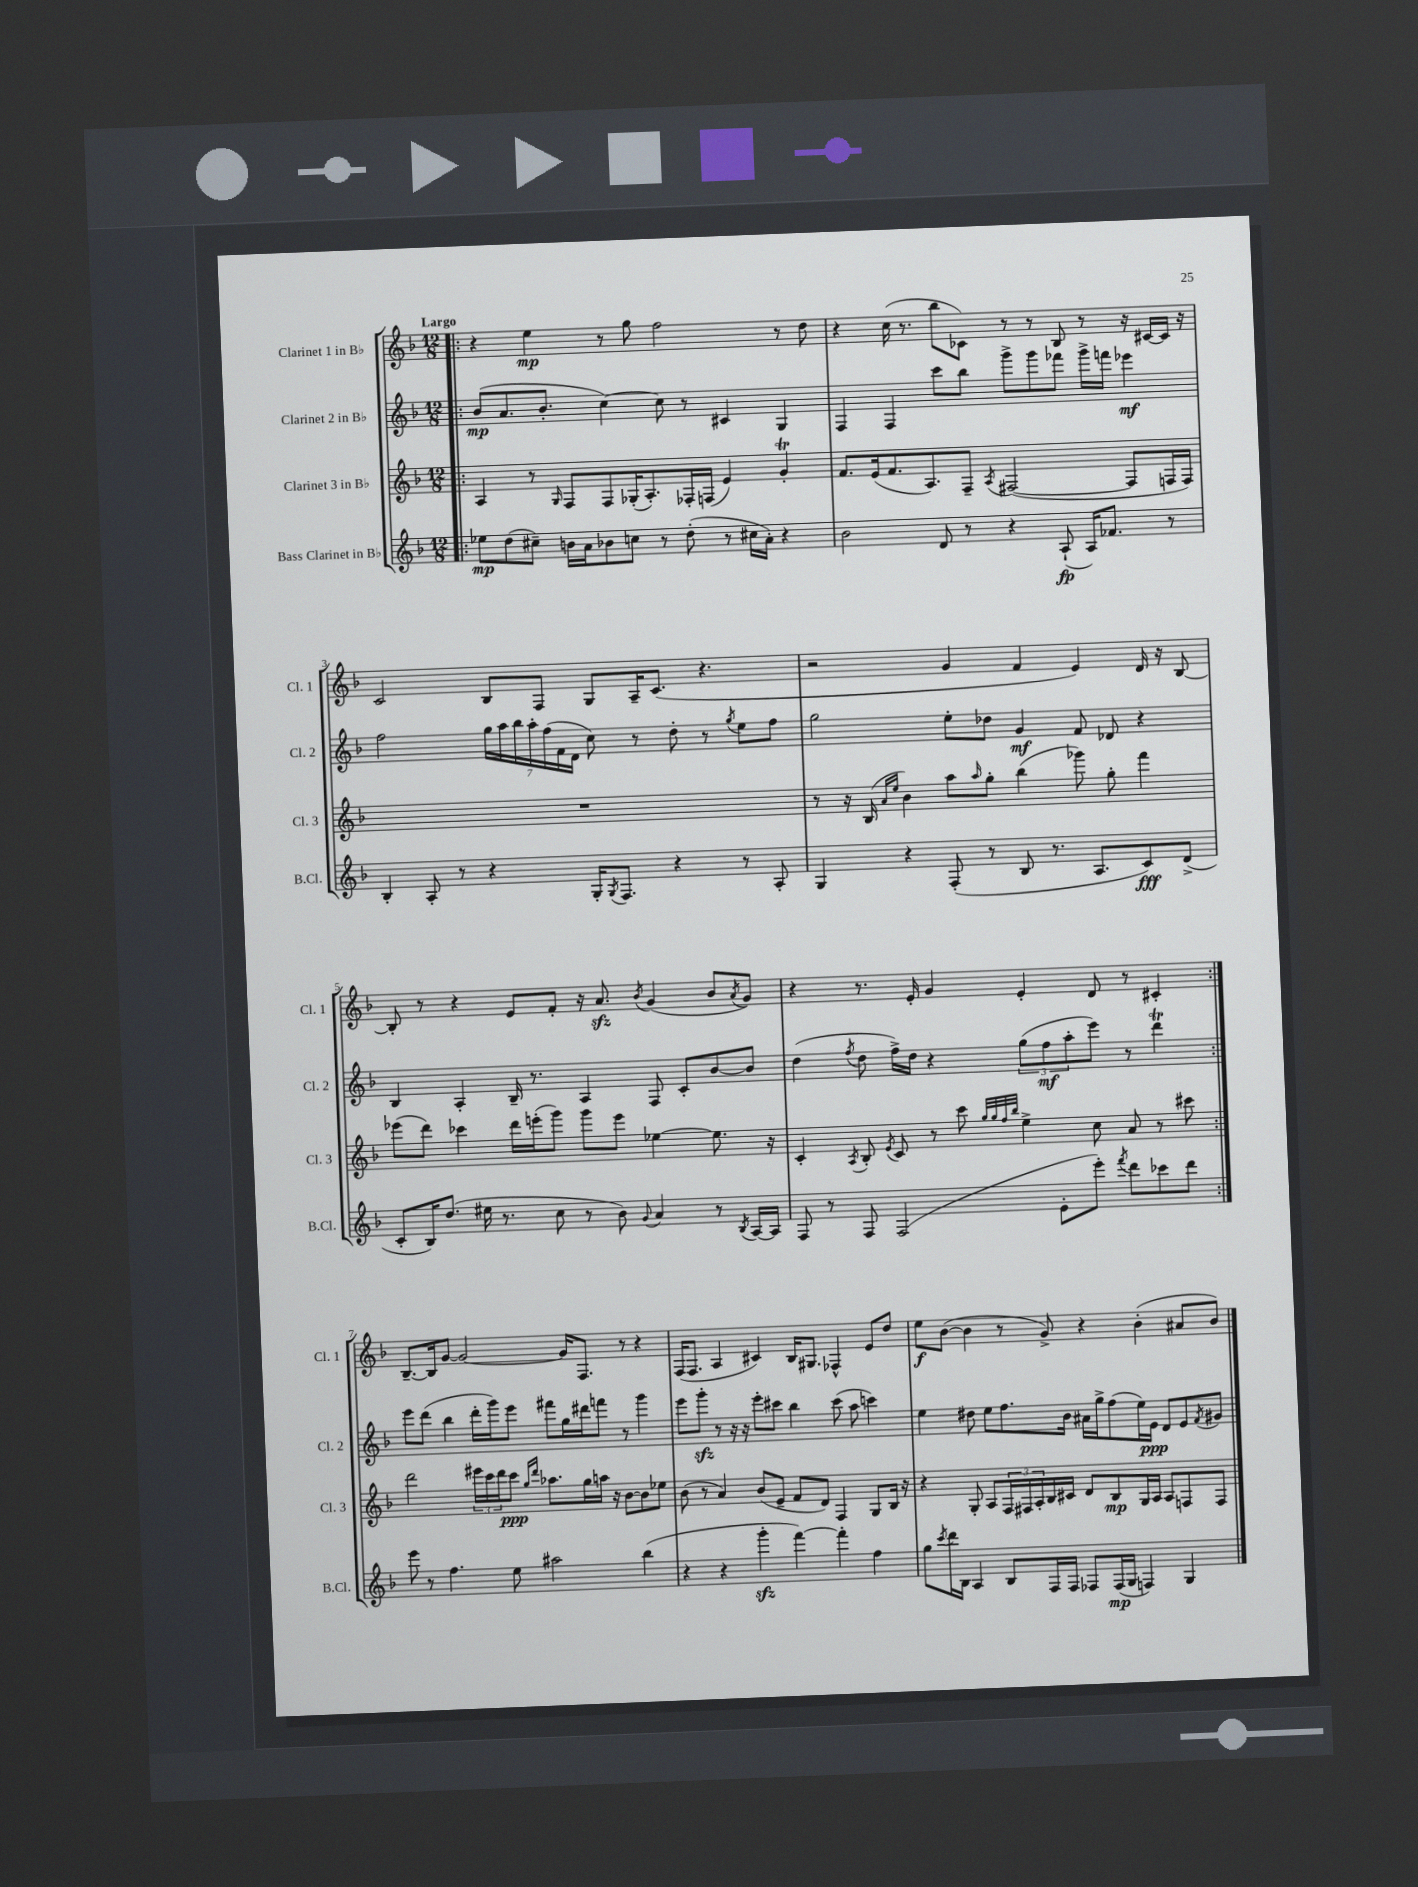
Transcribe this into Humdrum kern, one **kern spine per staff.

**kern	**kern	**kern	**kern
*staff4	*staff3	*staff2	*staff1
*clefG2	*clefG2	*clefG2	*clefG2
*k[b-]	*k[b-]	*k[b-]	*k[b-]
*M12/8	*M12/8	*M12/8	*M12/8
=!|:	=!|:	=!|:	=!|:
8ee-	4A	(8b-	4r
(8dd	.	8.a	.
8cc#~)	8r	.	4ee
.	.	8.b-'	.
.	16qqG	.	.
16b	8F	.	.
16a	.	.	.
8b-	8F	[4cc)	8r
8cc	(16G-'	.	8gg
.	8.A')	.	.
8r	.	8cc]	2ff
(8dd'	16F-'	8r	.
.	(16F	.	.
8r	4e)	4c#	.
16cc#	.	.	.
16a')	.	.	.
4r	4g'	4G	8r
.	.	.	8dd
=	=	=	=
2b-	8.f	4F	4r
.	(16e	.	.
.	8.f	4F	(16cc
.	.	.	8.r
.	8.A)	.	.
8d	.	8ccc	8bb-
8r	8F~	8bb-	8c-)
.	8qA	.	.
4r	([2F#	8ggg^	8r
.	.	8ggg	8r
(8A`	.	8fff-	8B-
16A)	.	16ggg^	8r
8.f-	.	16fff	.
.	8F#]	4eee-	16r
.	.	.	[16c#
8r	16F	.	16c#]
.	16F)	.	16r
=	=	=	=
4B-'	1.r	2ff	2c
8A'	.	.	.
8r	.	.	.
4r	.	28gg	8B-
.	.	28aa	.
.	.	28bb-	.
.	.	28aa'	.
.	.	.	8F
.	.	(28ff	.
.	.	28f	.
.	.	28d	.
16G'	.	8cc)	8G
8qG	.	.	.
8.F	.	.	.
.	.	8r	16A~
.	.	.	(8.c
4r	.	8dd'	.
.	.	8r	4.r
.	.	8qgg	.
8r	.	8ee	.
8A'	.	8ff	.
=	=	=	=
4G	8r	2gg	2r
.	16r	.	.
.	(16B-	.	.
.	16qqa	.	.
.	16qqee	.	.
4r	4b-)	.	.
(8F'	8aa	8ee'	4g
.	16qqaa	.	.
8r	8gg'	8dd-	.
8B-	(4bb-	4g	4f
8.r	.	.	.
.	8ggg-)	8f	4e)
8.A	.	.	.
.	8gg'	8d-	.
8c)	4fff	4r	16d
.	.	.	16r
(8d^	.	.	[8B-
=	=	=	=
8c'	(8eee-	4B-	8B-']
16B-)	8ddd)	.	8r
(8.dd	.	.	.
.	4ccc-	4A'	4r
16ee#	.	.	.
8.r	.	.	.
.	16ddd	16B-~	8e
.	(16eee'	8.r	.
8cc	8ggg)	.	8f'
8r	8ggg	4A	16r
.	.	.	8.a
8b-)	8eee	.	.
8qqg	.	.	8qb-
4a	[4ee-	8F	(4g
.	.	8c'	.
8r	8.ee-]	[8b-	8b-
8qB-	.	.	8qa
[16A	.	8b-]	8g)
16A]	16r	.	.
=	=	=	=
8F	4c'	(4dd	4r
8r	.	.	.
.	8qA	8qff	.
8F	8B-'	8dd	8.r
.	8qe	.	.
(2F	8c	16ff^)	.
.	.	16dd	16e'
.	8r	4r	4g
.	8ccc	.	.
.	32qqgg	.	.
.	32qqgg	.	.
.	32qqff	.	.
.	32qqbb-	.	.
.	4ee^	(12gg	4e'
.	.	12ff	.
8e'	.	.	.
.	.	12aa'	.
8eee')	8cc	8eee)	8d
8qfff	.	.	.
8ddd	8a	8r	8r
8ccc-	8r	4ddd	4c#'
8ddd	8ccc#	.	.
=:|!	=:|!	=:|!	=:|!
8eee	2ddd	8eee	[8.B-~
8r	.	(8ddd	.
.	.	.	16B-]
4.ff	.	4bb-	[8g
.	.	.	2g_
.	24eee#	16ddd'	.
.	24ccc	.	.
.	.	16ggg)	.
.	24ddd	.	.
8ee	8ccc	8eee	.
.	16qqgg	.	.
.	16qqddd	.	.
2aa#	8.aa-	8fff#	.
.	.	16gg	16g]
.	16gg	16ddd#	8.F
.	16aa	8fff	.
.	16r	.	.
.	[8b-	8r	8r
(4bb-	8b-]	4ggg	4r
.	8ee-	.	.
=	=	=	=
4r	(8b-	8eee	(16F
.	.	.	8.F
.	8r	8ggg'	.
4r	4a)	8r	4A
.	.	16r	.
.	.	16r	.
4ggg'	(8b-	8eee'	4c#)
.	8e~	8ccc#	.
[4fff)	8f	4bb-	16B-
.	.	.	8.G#
.	8d)	.	.
4fff']	4F	(8ccc#	4F-^^
.	.	8aa	.
4ff	8G	4ccc)	8e
.	16B-	.	8dd
.	16r	.	.
=	=	=	=
8gg	4r	4ee	8ee
8qccc	.	.	.
16ddd	.	.	([8b-
16B-	.	.	.
4A	8G'	8dd#	4b-]
.	8A	8ee	.
8B-	24F	8.ff	8r
.	24F#	.	.
.	24A'	.	.
16F	16B-	.	8g^)
16F	16c#	16b-	.
8F-	8d	16a#	4r
.	.	16gg^	.
(16F-	8B-	(8ff	.
16G	.	.	.
4F)	16G	16ee)	(4b-'
.	16A	16e	.
.	8A	8d	.
4G	8F	8e	8a#
.	.	8qf	.
.	8F	8g#	8b-)
==	==	==	==
*-	*-	*-	*-
